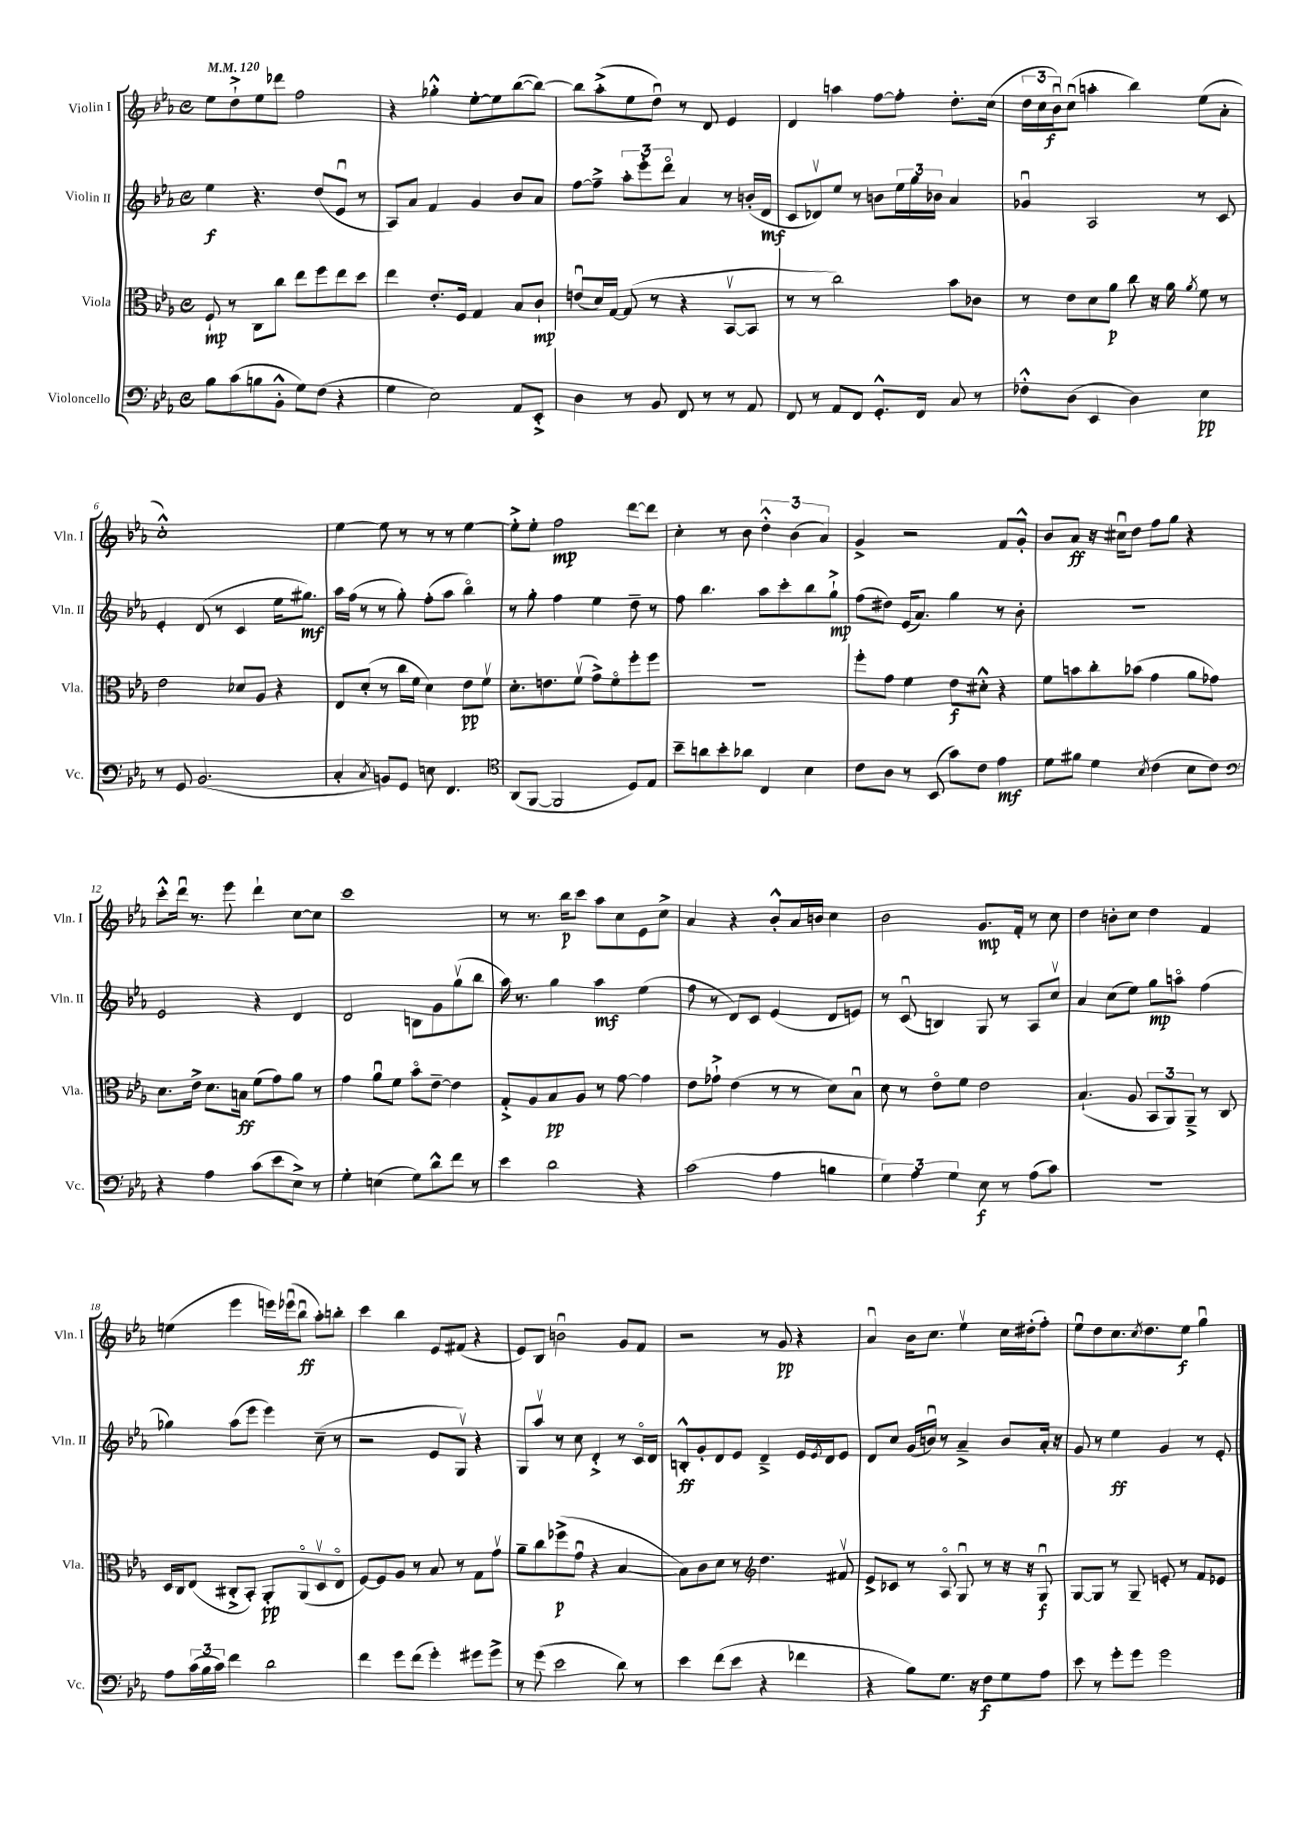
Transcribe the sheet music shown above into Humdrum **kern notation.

**kern	**kern	**kern	**kern
*staff4	*staff3	*staff2	*staff1
*clefF4	*clefC3	*clefG2	*clefG2
*k[b-e-a-]	*k[b-e-a-]	*k[b-e-a-]	*k[b-e-a-]
*M4/4	*M4/4	*M4/4	*M4/4
*met(c)	*met(c)	*met(c)	*met(c)
*MM120	*MM120	*MM120	*MM120
8B-	8F`	4ee-	8ee-
(8c	8r	.	8dd`^
8B	8C	4.r	8ee-
8BB-'^^	8cc	.	8ddd-
8G)	8ee-	.	2ff
(8F	8ff	(8dd	.
4r	8ee-	8e-u	.
.	8dd	8r	.
=	=	=	=
4G	4ee-	8A-)	4r
.	.	8a-	.
2E-)	8.e-'	4f	4gg-'^^
.	16F	.	.
.	4G	4g	[8ee-'
.	.	.	8ee-]
8AA-	8B-	8b-	([8bb-
8EE-'^	8c`	8a-	8bb-_)
=	=	=	=
4D	(8eu	[8ff	8bb-]
.	16d)	8ff~^]	(8aa-'^
.	[16G	.	.
8r	(8G]	12aa-'	8ee-
.	.	12eee-'	.
8BB-	8r	.	8ddu)
.	.	12dddo	.
8FF	4r	4a-	8r
8r	.	.	8d
8r	[8BB-v	8r	4e-
8AA-	8BB-]	(16b'	.
.	.	16d	.
=	=	=	=
8FF	8r	8c	4d
8r	8r	8d-v)	.
8AA-	2cc)	8ee-	4aa
8FF	.	8r	.
8.GG'^^	.	8b	[8ff
.	.	24ee-	8ff']
.	.	24gg	.
16FF	.	.	.
.	.	24b-	.
8C	8b-	4a-	8.dd'
8r	8c-	.	.
.	.	.	(16cc
=	=	=	=
8F-'^^	8r	4g-u	24dd
.	.	.	24cc
.	.	.	24b-u)
(8D	8e-	.	(8ccu
4EE-	8d	2A-	4aa'
.	8a-	.	.
4D)	8cc	.	4bb-)
.	16r	.	.
.	16a-	.	.
.	8qa-	.	.
4E-	8f	8r	(8ee-
.	8r	8c	8a-'
=	=	=	=
8r	2e-	4e-'	1cc'^^)
8GG	.	.	.
(2.BB-	.	(8d	.
.	.	8r	.
.	8d-	4c	.
.	8A-	.	.
.	4r	16ee-	.
.	.	8.gg#)	.
=	=	=	=
4C'	8E-	16aa-	[4ee-
.	.	(16ff	.
.	(8d'	8r	.
8qC	.	.	.
8BB)	8r	8r	8ee-]
8GG	16cc	8gg')	8r
.	16f	.	.
8E	4d)	(8ff'	8r
4.FF	.	8aa-	8r
.	8e-	4bb-o)	[4ee-
.	8fv	.	.
=	=	=	=
*clefC4	*	*	*
(8AA-	8.d'	8r	8ee-'^]
[8FF	.	8gg'	8ee-'
.	8.e	.	.
2FF]	.	4ff	2ff
.	(8fv	.	.
.	8g^)	4ee-	.
.	8fo	.	.
8D)	8ff'	8dd~	[8ddd
8E-	8ff	8r	8ddd]
=	=	=	=
8b-~	1r	8ff	4cc'
8a	.	4.bb-	.
8b-'	.	.	8r
8a-	.	.	8b-
4C	.	8aa-	6dd'^^
.	.	8ccc'	.
.	.	.	(6b-
4B-	.	8bb-	.
.	.	.	6a-)
.	.	8gg`^	.
=	=	=	=
8c	8ff'	(8ff	4g^
8A-	8g	8dd#)	.
8r	4f	(16e-	2r
.	.	8.a-)	.
(8BB-	.	.	.
8g)	8e-	4gg	.
8c	8d#'^^	.	.
4e-	4r	8r	8f
.	.	8b-'	8g'^^
=	=	=	=
8d	8f	1r	8b-
8f#	8b	.	8a-
4d	8cc'	.	16r
.	.	.	16cc#u
.	(8b-	.	8dd
8qB-	.	.	.
(4c	4g	.	8ff
.	.	.	8gg
8B-	8a-	.	4r
8c)	8g-)	.	.
=	=	=	=
*clefF4	*	*	*
4r	8.d	2e-	8ccc'^^
.	.	.	16dddu
.	16e-^	.	8.r
4A-	8.d	.	.
.	.	.	8eee-
.	16B	.	.
(8c	(8f	4r	4ddd`
8e-	8g)	.	.
8E-^)	8a-	4d	[8cc
8r	8r	.	8cc]
=	=	=	=
4G'	4g	2d	1ccc
(4E	8a-u	.	.
.	8f	.	.
8G)	8b-o	8B	.
8d^^	[8e-~	8g	.
8f	4e-]	(8ggv	.
8r	.	8bb-	.
=	=	=	=
4e-	8G'^	16aa-)	8r
.	.	8.r	.
.	8A-	.	8.r
2d	8B-	4gg	.
.	.	.	16bb-
.	8A-	.	8ccc
.	8r	4aa-	8aa-
.	[8g	.	8cc
4r	4g]	(4ee-	8e-
.	.	.	8cc^
=	=	=	=
(2c	8e-	8ff	4a-
.	8g-`^	8r	.
.	(4e-	8d)	4r
.	.	8c	.
4A-	8r	(4e-	8b-'^^
.	8r	.	16a-
.	.	.	16b
4B	8d)	8d	4cc
.	8B-u	8e)	.
=	=	=	=
6G)	8d	8r	2b-
.	8r	(8cu	.
6A-	.	.	.
.	8e-o	4B)	.
6G	.	.	.
.	8f	.	.
8E-	2e-	8G	8.g
8r	.	8r	.
.	.	.	16f'
(8A-	.	8A-	8r
8c)	.	8ccv	8cc
=	=	=	=
1r	(4.B-`	4a-	4dd
.	.	(8cc	8b'
.	8A-	8ee-)	8cc
.	12BB-	8gg	4dd
.	12AA-)	.	.
.	.	8aao	.
.	12AA-~^	.	.
.	8r	(4ff	4f
.	8C	.	.
=	=	=	=
8A-	16D	4gg-)	(4ee
.	16C	.	.
(24c	(8E-	.	.
24B-	.	.	.
24c)	.	.	.
4f	8C#'^	(8aa-	4eee-
.	8BB-')	8eee-	.
2d	8AA-'	4eee-)	16eee)
.	.	.	(16eee-u
.	(8AA-o	.	8bb-u
.	8Dv	(8cc~	8aa-')
.	8E-o	8r	8bb'
=	=	=	=
4f	[8F)	2r	4ccc
.	8F]	.	.
8g	8A-	.	4bb-
(8f	8r	.	.
4g')	8B-	8e-	8e-
.	8r	8Gv)	(8f#
8g#	8G	4r	4r
8g#^	8gv	.	.
=	=	=	=
8r	8a-~	8G	8e-)
(8g	8cc	8aa-v	8B-
2e-	(8ff-^	8r	2bu
.	8gu	8cc	.
.	4r	4d'^	.
8d)	[4B-	8r	8g
8r	.	16co	8f
.	.	16d	.
=	=	=	=
4e-	8B-])	8B'^^	2r
.	8c	8g'	.
(8f	8d	8d	.
8e-	8r	8e-	.
*	*clefG2	*	*
4r	4.dd	4d~^	8r
.	.	.	8g
4f-	.	16e-	4r
.	.	8qe-	.
.	.	16d	.
.	8f#v	8e-	.
=	=	=	=
4r	8e-^	8d	4a-u
.	8c-	8cc	.
8B-)	8r	(16g	16b-
.	.	16bu)	8.cc
8.G	8A-o	8r	.
.	8Gu	4a-~^	4ee-v
16r	.	.	.
8F	8r	.	.
8G	16r	8b	16cc
.	16r	.	(16dd#'
8A-	8Gu	16a-'	8ff')
.	.	16r	.
=	=	=	=
8e-	[8G	8g	8ee-u
8r	8G]	8r	8dd
8g'	8r	4ee-	8.cc
8g	8G~	.	.
.	.	.	8qcc
.	.	.	8.dd
2g	8e'	4g	.
.	8r	.	8ee-
.	8f	8r	4ggu
.	8e-	8e-'	.
==	==	==	==
*-	*-	*-	*-
